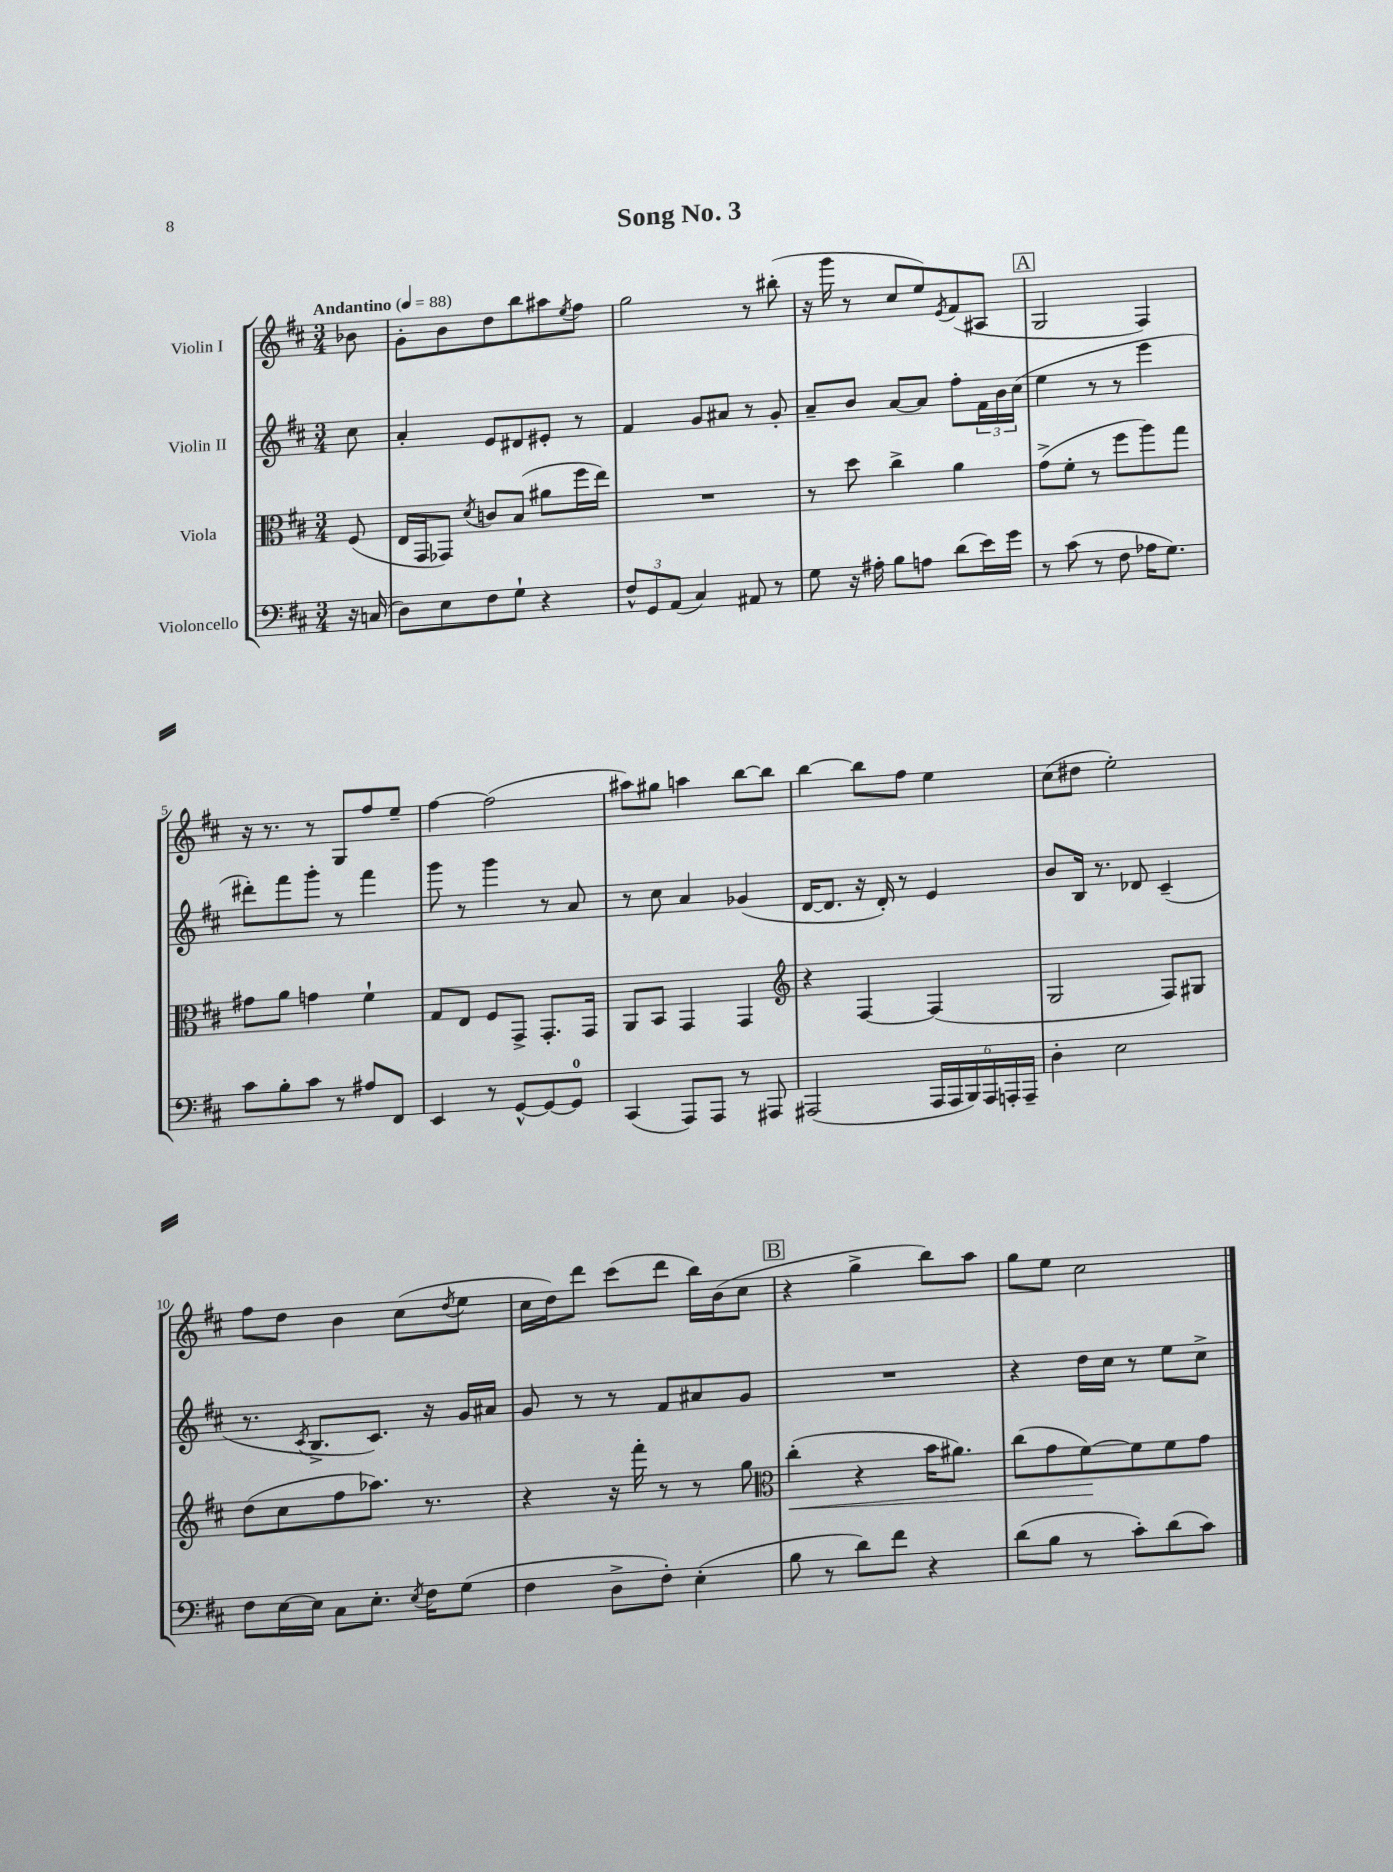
\header { title = "Song No. 3" }
<<
\new StaffGroup <<
\new Staff = "s0" \with { instrumentName = "Violin I" } {
    \clef treble \key d \major \numericTimeSignature \time 3/4 \partial 8 \tempo "Andantino" 4 = 88
    bes'8 |
    g'8-. b'8 d''8 b''8 ais''8 \acciaccatura { e''8 } fis''8 |
    g''2 r8 bis''8-.( |
    r16 g'''16 r8 cis''8 e''8) \acciaccatura { e'8 } fis'8( ais8 |
    \mark \markup { \box "A" } g2 fis4) |
    r16 r8. r8 g8 fis''8 e''8-- |
    fis''4~ fis''2( |
    ais''8) gis''8 a''4 b''8~ b''8 |
    b''4~ b''8 fis''8 e''4 |
    cis''8( dis''8 e''2-.) |
    fis''8 d''8 b'4 cis''8( \acciaccatura { d''8 } e''8 |
    cis''16 d''16) d'''8 cis'''8( d'''8 b''16) b'16( cis''8 |
    \mark \markup { \box "B" } r4 g''4-> b''8) a''8 |
    g''8 e''8 cis''2 \bar "|." |
}
\new Staff = "s1" \with { instrumentName = "Violin II" } {
    \clef treble \key d \major \numericTimeSignature \time 3/4 \partial 8
    cis''8 |
    a'4-. e'8 dis'8 eis'8-. r8 |
    fis'4 g'8 ais'8 r8 g'8-. |
    a'8-- b'8 a'8~ a'8 fis''8-. \tuplet 3/2 { fis'16 b'16 cis''16( } |
    \mark \markup { \box "A" } e''4 r8 r8 e'''4 |
    dis'''8-.) fis'''8 g'''8-. r8 fis'''4 |
    g'''8 r8 g'''4 r8 a'8 |
    r8 cis''8 a'4 ges'4( |
    d'16~ d'8. r16 d'16-.) r8 e'4 |
    b'8 b16 r8. des'8 cis'4--( |
    r8. \acciaccatura { cis'8 } b8.-> cis'8.) r16 g'16 ais'16 |
    g'8 r8 r8 fis'8 ais'8 g'8 |
    \mark \markup { \box "B" } R2. |
    r4 d''16 cis''16 r8 e''8 cis''8-> \bar "|." |
}
\new Staff = "s2" \with { instrumentName = "Viola" } {
    \clef alto \key d \major \numericTimeSignature \time 3/4 \partial 8
    fis8( |
    e16 g,16 ges,8) \acciaccatura { d'8 } c'8 b8( ais'8 fis''16 e''16) |
    R2. |
    r8 d''8 cis''4-> a'4 |
    \mark \markup { \box "A" } g'8->( fis'8-. r8 fis''8 a''8) g''8 |
    gis'8 a'8 g'4 fis'4-! |
    g8 e8 fis8 g,8-> g,8.-. g,16 |
    a,8 b,8 g,4 g,4 |
    \clef treble r4 fis4~ fis4( |
    g2 fis8) gis8 |
    d''8( cis''8 fis''8 aes''8.) r8. |
    r4 r16 fis'''16-. r8 r8 g''8 |
    \mark \markup { \box "B" } \clef alto cis''4-.\<( r4 b'16 ais'8.) |
    cis''8( g'8 fis'8~\!) fis'8 fis'8 g'8 \bar "|." |
}
\new Staff = "s3" \with { instrumentName = "Violoncello" } {
    \clef bass \key d \major \numericTimeSignature \time 3/4 \partial 8
    r16 c16( |
    d8) e8 fis8 g8-! r4 |
    \tuplet 3/2 { fis8-^ g,8 a,8( } cis4) ais,8 r8 |
    g8 r16 ais16-. b8 a8 d'8( e'16) g'16 |
    \mark \markup { \box "A" } r8 cis'8( r8 fis8 aes16 g8.) |
    cis'8 b8-. cis'8 r8 ais8 fis,8 |
    e,4 r8 g,8~-^ g,8~ g,8-0 |
    cis,4( a,,8) a,,8 r8 ais,,8 |
    ais,,2( \tuplet 6/4 { ais,,16 ais,,16 b,,16) ais,,16 a,,16-. a,,16-- } |
    d4-. e2 |
    fis8 e16~ e16 cis8 e8.-. \acciaccatura { e8 } fis16 g8( |
    fis4 d8-> fis8-.) e4-.( |
    \mark \markup { \box "B" } b8 r8 d'8) fis'8 r4 |
    d'8( b8 r8 cis'8-.) d'8( cis'8) \bar "|." |
}
>>
>>
